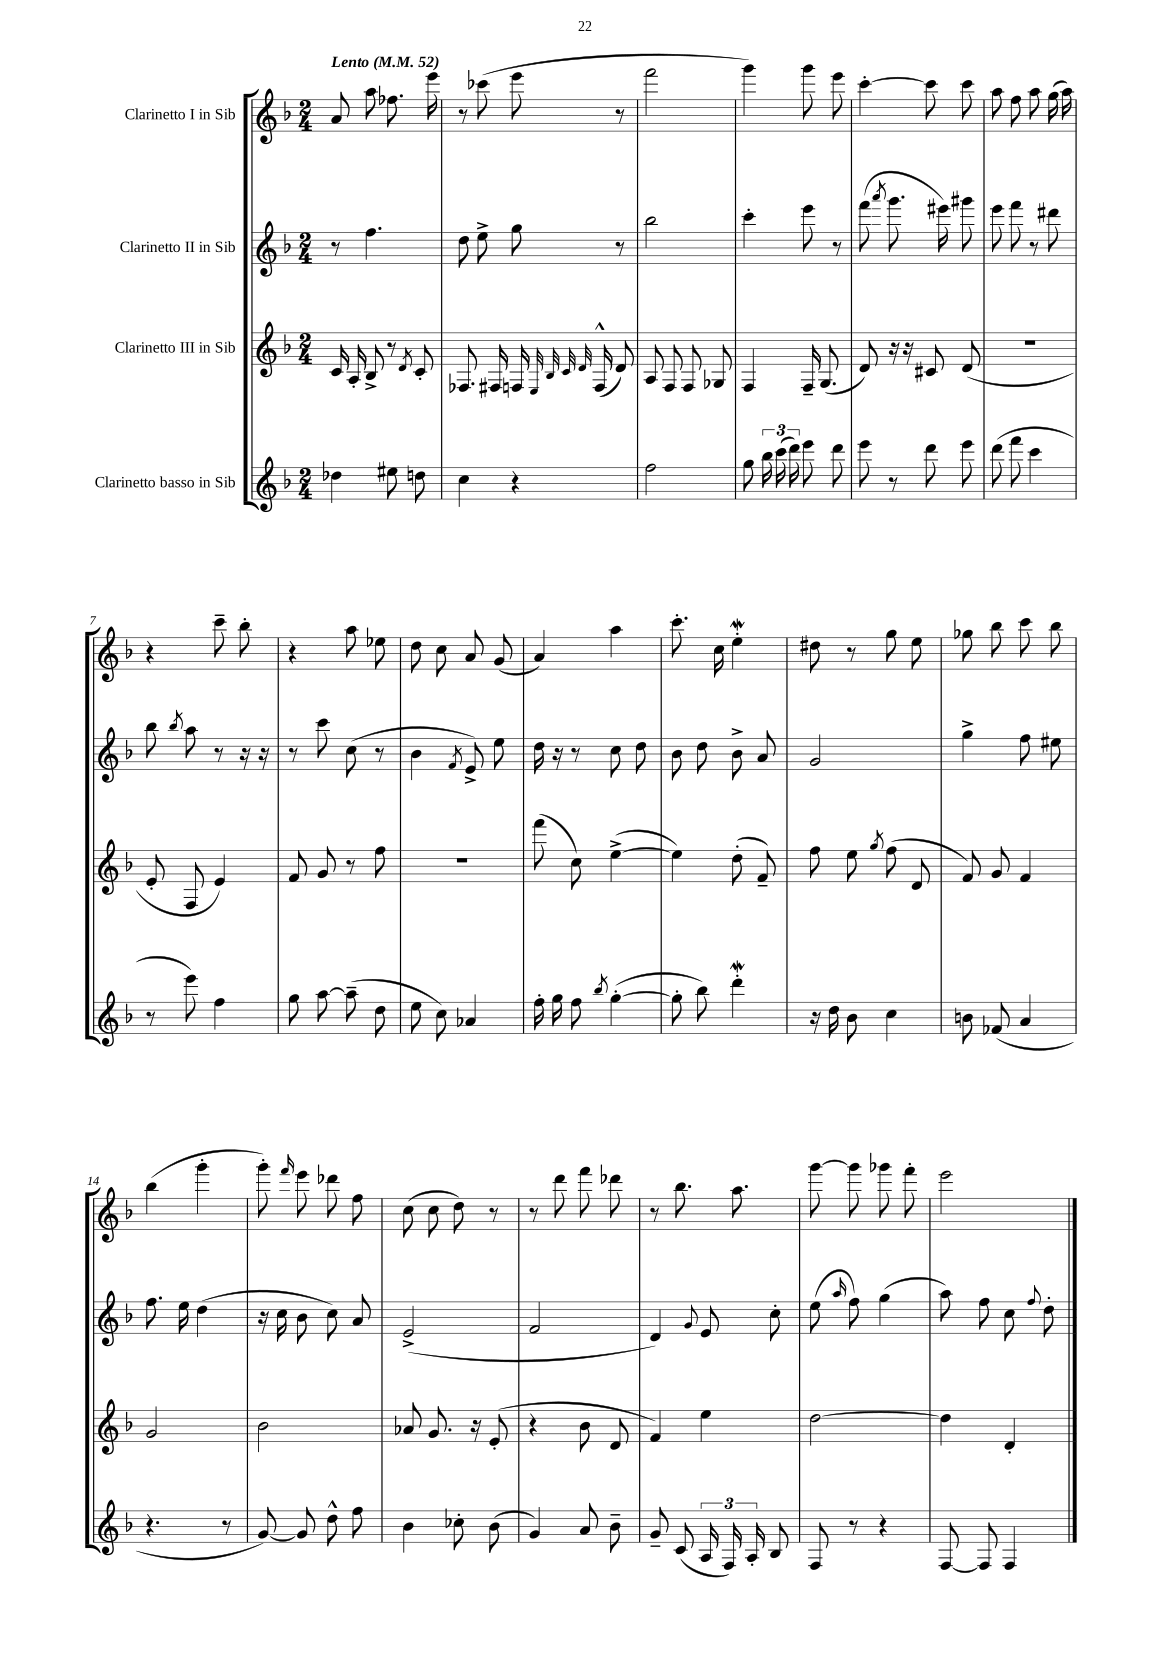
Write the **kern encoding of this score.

**kern	**kern	**kern	**kern
*staff4	*staff3	*staff2	*staff1
*clefG2	*clefG2	*clefG2	*clefG2
*k[b-]	*k[b-]	*k[b-]	*k[b-]
*M2/4	*M2/4	*M2/4	*M2/4
*MM52	*MM52	*MM52	*MM52
4dd-	16c	8r	8a
.	16A'	.	.
.	8B-^	4.ff	8aa
8ee#	8r	.	8.ff-
.	8qd	.	.
8dd	8c'	.	.
.	.	.	16eee
=	=	=	=
4cc	8.F-	8dd	8r
.	.	8ee^	(8ccc-
.	16F#	.	.
4r	16F	8gg	8eee
.	32qqE	.	.
.	32qqB-	.	.
.	32qqc	.	.
.	32qqd	.	.
.	(16F^^	.	.
.	8d)	8r	8r
=	=	=	=
2ff	8A	2bb-	2fff
.	8F	.	.
.	8F	.	.
.	8G-	.	.
=	=	=	=
8gg	4F	4ccc'	4ggg)
24bb-	.	.	.
(24ccc	.	.	.
24ddd)	.	.	.
8eee	16F~	8eee	8ggg
.	(8.G	.	.
8ddd	.	8r	8eee
=	=	=	=
8eee	8d)	(8fff	[4ccc'
.	.	8qaaa	.
8r	16r	8.ggg	.
.	16r	.	.
8ddd	8c#	.	8ccc]
.	.	16eee#)	.
8eee	(8d	8ggg#	8ccc
=	=	=	=
(8ddd	2r	8eee	8aa
8fff	.	8fff	8ff
4ccc	.	8r	8aa
.	.	8ddd#	(16gg
.	.	.	16aa)
=	=	=	=
8r	8e'	8bb-	4r
.	.	8qbb-	.
8eee)	8F	8aa	.
4ff	4e)	8r	8ccc~
.	.	16r	8bb-'
.	.	16r	.
=	=	=	=
8gg	8f	8r	4r
[8aa	8g	8ccc	.
(8aa~]	8r	(8cc	8aa
8dd	8ff	8r	8ee-
=	=	=	=
8ee	2r	4b-	8dd
8cc)	.	.	8cc
.	.	8qf	.
4a-	.	8e^)	8a
.	.	8ee	(8g
=	=	=	=
16ff'	(8fff	16dd	4a)
16gg	.	16r	.
8ff	8cc)	8r	.
8qbb-	.	.	.
([4gg'	([4ee^	8cc	4aa
.	.	8dd	.
=	=	=	=
8gg']	4ee])	8b-	8.ccc'
8bb-)	.	8dd	.
.	.	.	16cc
4ddd'	(8dd'	8b-^	4ee'
.	8f~)	8a	.
=	=	=	=
16r	8ff	2g	8dd#
16dd	.	.	.
8b-	8ee	.	8r
.	8qgg	.	.
4cc	(8ff	.	8gg
.	8d	.	8ee
=	=	=	=
8b	8f)	4gg^	8gg-
(8f-	8g	.	8bb-
4a	4f	8ff	8ccc
.	.	8ee#	8bb-
=	=	=	=
4.r	2g	8.ff	(4bb-
.	.	16ee	.
.	.	(4dd	4ggg'
8r	.	.	.
=	=	=	=
[8g)	2b-	16r	8ggg')
.	.	16cc	.
.	.	.	16qqfff
8g]	.	8b-	8eee
8dd^^	.	8cc)	8ddd-
8ff	.	8a	8ff
=	=	=	=
4b-	8a-	(2e^	(8cc
.	8.g	.	8cc
8cc-'	.	.	8dd)
.	16r	.	.
(8b-	(8e'	.	8r
=	=	=	=
4g)	4r	2f	8r
.	.	.	8ddd
8a	8b-	.	8fff
8b-~	8d	.	8ddd-
=	=	=	=
8g~	4f)	4d)	8r
(8c	.	.	8.bb-
.	.	8qqg	.
24A	4ee	8e	.
24F)	.	.	.
.	.	.	8.aa
24A'	.	.	.
8B-	.	8cc'	.
=	=	=	=
8F	[2dd	(8ee	[8ggg
.	.	16qqaa	.
8r	.	8ff)	8ggg]
4r	.	(4gg	8ggg-
.	.	.	8fff'
=	=	=	=
[8F	4dd]	8aa)	2eee
8F]	.	8ff	.
4F	4d'	8cc	.
.	.	8qqff	.
.	.	8dd'	.
==	==	==	==
*-	*-	*-	*-
